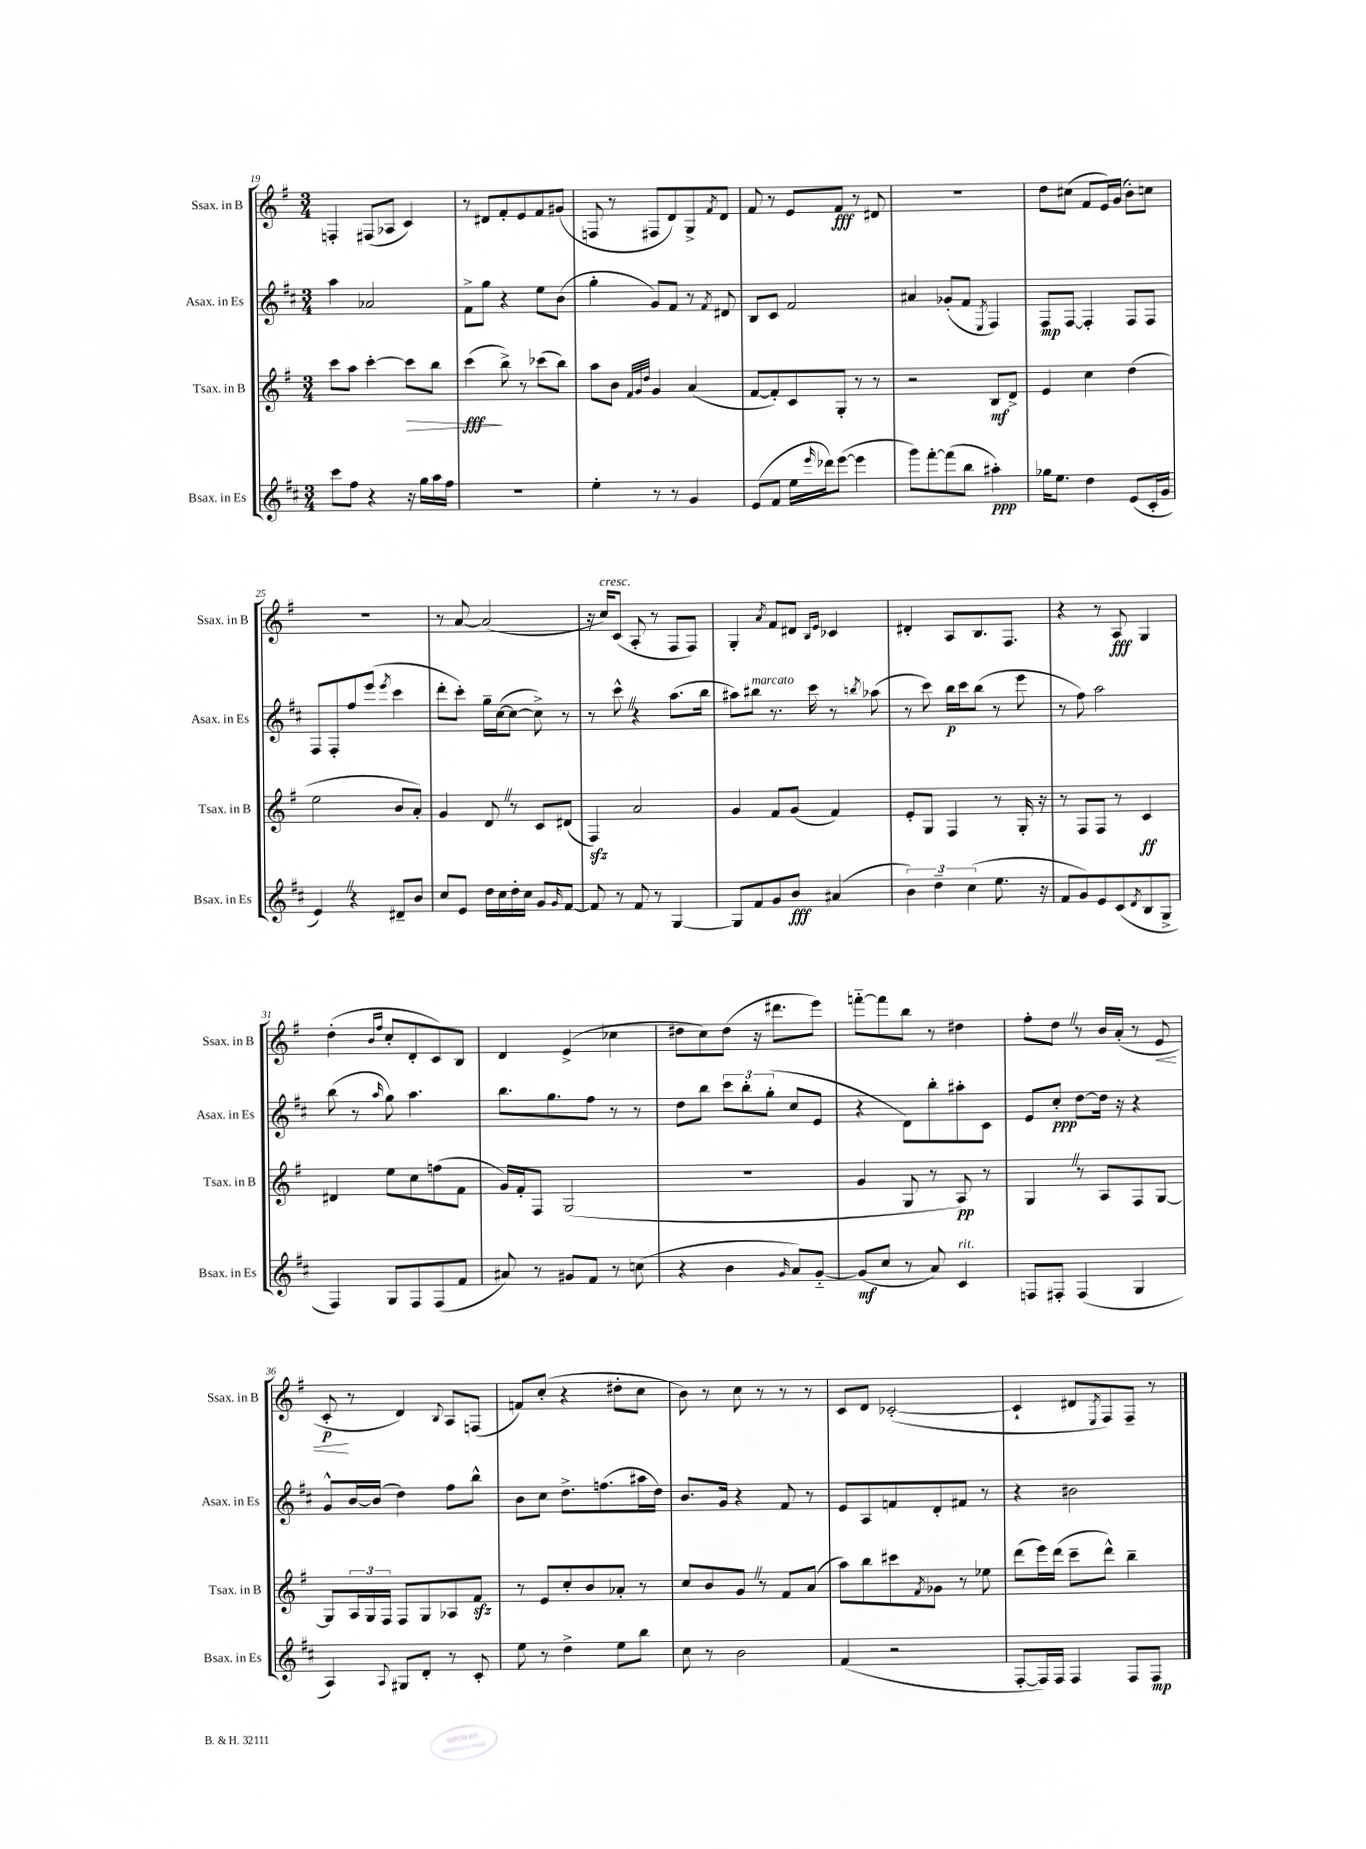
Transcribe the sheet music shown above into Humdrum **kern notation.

**kern	**kern	**kern	**kern
*staff4	*staff3	*staff2	*staff1
*clefG2	*clefG2	*clefG2	*clefG2
*k[f#c#]	*k[f#]	*k[f#c#]	*k[f#]
*M3/4	*M3/4	*M3/4	*M3/4
8ccc#	8ccc	4aa	4F'
8ff#	8aa	.	.
4r	[4ccc'	2a-	(8F#
.	.	.	8A-
16r	8ccc]	.	4c)
16gg	.	.	.
16aa	8bb	.	.
16ff#	.	.	.
=	=	=	=
2.r	(4ccc	8f#^	8r
.	.	8gg	8d#
.	8bb^)	4r	8f#'
.	8r	.	8e
.	(8ccc-	8ee	8f#
.	8bb)	(8b	(8g#
=	=	=	=
4ee'	8aa	4gg'	8F
.	8b	.	8r
.	32qqf#	.	.
.	32qqg	.	.
.	32qqdd	.	.
8r	4g	8g)	8F#
8r	.	8f#	8d)
4g	(4a	8r	8G^
.	.	8qf#	8qf#
.	.	8d#	8d
=	=	=	=
(8e	[8f#	8B	8f#
8f#	8f#'])	8c#	8r
16ee	8c	2f#	8e
16qqeee	.	.	.
16ddd-)	.	.	.
([8eee	8G'	.	8f#
4eee]	8r	.	8r
.	8r	.	8d#
=	=	=	=
8ggg)	2r	4a#	2.r
[8fff#'	.	.	.
(8fff#]	.	(8g-'	.
8bb	.	8f#	.
.	.	8qE	.
4aa#')	8B	4F#)	.
.	8d^	.	.
=	=	=	=
16gg-	4e	8F#	8dd
8.ee	.	.	.
.	.	[8F#	(8cc#
4dd	4cc	4F#']	8f#
.	.	.	16e)
.	.	.	(16g
(8e	(4dd	8F#	8b')
16c#'	.	8F#	8cc
16g	.	.	.
=	=	=	=
4e)	2ee	8F#	2.r
.	.	8F#'	.
4r	.	8ff#	.
.	.	(8eee	.
.	.	8qeee	.
8d#~	8b	4ccc#	.
8b	8a')	.	.
=	=	=	=
8cc#	4g	8ddd'	8r
8e	.	8ccc#')	[8a
16dd	8d	16gg~	(2a]
16cc#	.	([16cc#	.
16dd'	8r	8cc#_	.
16cc#	.	.	.
8g	8c	8cc#^])	.
16qqg	.	.	.
[8f#	(8d#	8r	.
=	=	=	=
8f#]	4F#)	8r	16r
.	.	.	16cc)
8r	.	8ccc#^^	(8c
8f#	2a	4r	8A'
8r	.	.	8r
[4G	.	(8.aa	8F#
.	.	.	8F#)
.	.	16bb	.
=	=	=	=
8G]	4g	8aa#)	4G'
8f#	.	8bb#	.
.	.	.	8qa
8g	8f#	8.r	8f#
8b	(8g	.	8d#
.	.	16ccc#	.
.	.	.	16qqB
.	.	.	16qqe
(4a#	4f#)	8r	4c-
.	.	8qbb	.
.	.	(8aa-	.
=	=	=	=
6b)	8e'	8r	4d#'
.	8G	8ccc#)	.
6dd~	.	.	.
.	4F#	16bb	8A
.	.	16ccc#	.
(6cc#	.	.	.
.	.	(8bb	8.B
8.ee	8r	8r	.
.	.	.	8.F#
.	16G'	8eee	.
16r	16r	.	.
=	=	=	=
8f#	8r	8r	4r
8g)	8F#	8ff#)	.
8e	8F#	2aa	8r
(8c#	8r	.	8A
8qd	.	.	.
8B	4c	.	4G
8G^	.	.	.
=	=	=	=
4F#)	4d#	(8bb	(4dd'
.	.	8r	.
.	.	.	16qqb
.	.	16qqaa	16qqff#
8G	8ee	8gg)	8cc'
8F#	8cc	4.aa	8d'
(8F#	(8ff	.	8c)
8f#	8f#	.	8B
=	=	=	=
8a#)	16g)	8.bb	4d
.	16f#'	.	.
8r	8F#	.	.
.	.	8.gg	.
8g#	(2G	.	(4e^
8f#	.	8ff#	.
8r	.	8r	4cc-
(8cc	.	8r	.
=	=	=	=
4r	2.r	8dd	8dd#
.	.	8bb	8cc)
4b	.	12ccc#	(8dd#
.	.	12bb'	.
.	.	.	16r
.	.	(12gg'	.
.	.	.	8.ddd#
16qqg	.	.	.
8a)	.	8cc#	.
[8g'~	.	8e	8eee)
=	=	=	=
(8g]	4g	4r	[8fff'~
8cc#	.	.	8fff]
8r	8G	8d)	8bb
8a)	8r	8bb'	8r
4c#	8A)	8aa#'	4dd#
.	8r	8c#	.
=	=	=	=
8F	4G	8e	8ff#'
8F#'	.	8cc#'	8dd
(4F#	8r	[8dd	8r
.	8A	16dd]	16b
.	.	16r	(16a'
4G	8F#	4r	8r
.	[8G	.	8e
=	=	=	=
4A)	8G]	8g^^	8c'
.	24A	[16b	8r
.	24G	.	.
.	.	(16b]	.
.	24F#	.	.
8qqA	.	.	.
8G#	8F#	4dd)	4d)
8d'	8G	.	.
.	.	.	8qqB
8r	8A-	8ff#	8A
8c#'	8f#	8bb^^	(8F
=	=	=	=
8ee	8r	8b	8f)
8r	8e	8cc#	(8cc'
4dd^	8cc'	8.dd^	4r
.	8b	.	.
.	.	(8.ff	.
8ee	8a-'	.	8dd#'
8bb	8r	16aa#	8cc
.	.	16dd)	.
=	=	=	=
8cc#	8cc	8.b	8b)
8r	8b	.	8r
.	.	16g	.
2b	8g	4r	8cc
.	8r	.	8r
.	8f#	8f#	8r
.	(8a	8r	8r
=	=	=	=
(4f#	8aa)	8e	8c
.	8bb	8A	8d
2r	8ccc#	8f	([2c-'
.	8qf#	.	.
.	8g-	8d'	.
.	8r	8f#	.
.	8ee-	8r	.
=	=	=	=
[8F#'	(8ddd	4r	4c-`]
16F#])	16eee)	.	.
16F#	(16ddd	.	.
4F#	8ccc~	2b#	8d#
.	.	.	8qE
.	8ddd^^)	.	8F#)
8F#	4bb~	.	8F#~
8F#	.	.	8r
==	==	==	==
*-	*-	*-	*-
